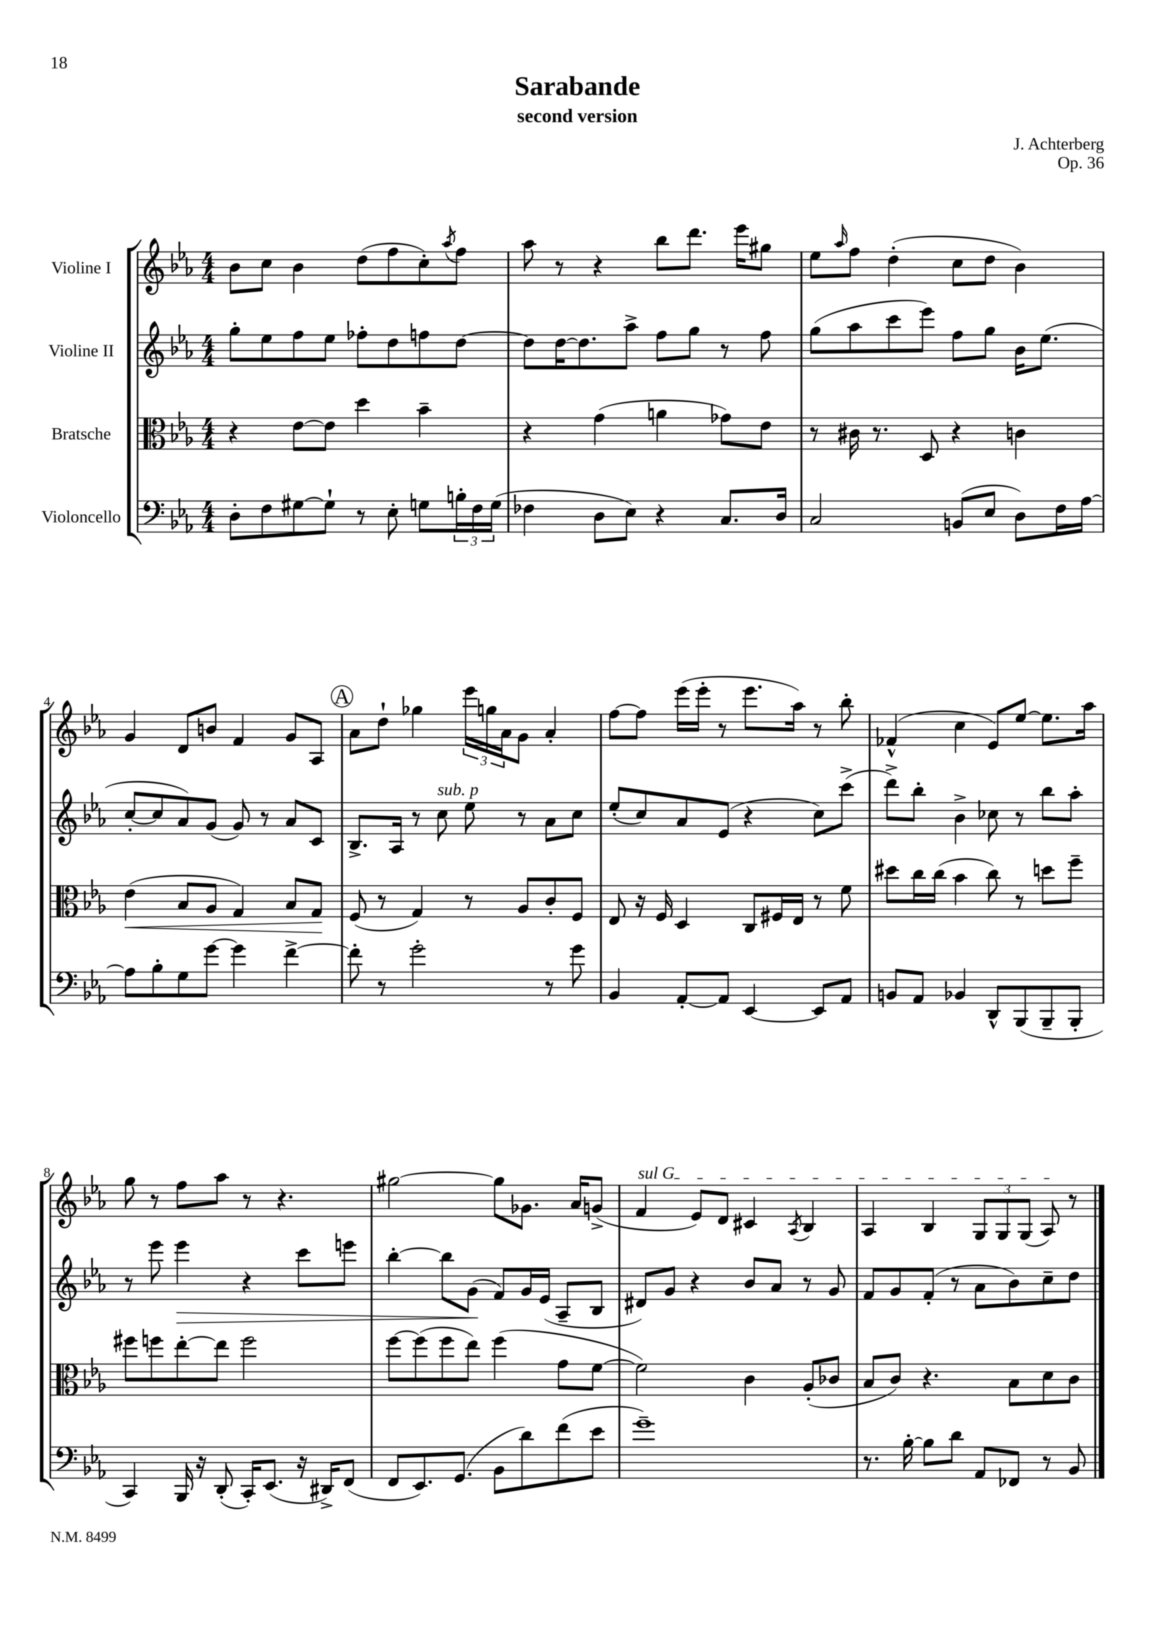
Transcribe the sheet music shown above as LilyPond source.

\header { title = "Sarabande" composer = "J. Achterberg" subtitle = "second version" opus = "Op. 36" }
<<
\new StaffGroup <<
\new Staff = "s0" \with { instrumentName = "Violine I" } {
    \clef treble \key ees \major \numericTimeSignature \time 4/4
    bes'8 c''8 bes'4 d''8( f''8 c''8-.) \acciaccatura { aes''8 } f''8 |
    aes''8 r8 r4 bes''8 d'''8. ees'''16 gis''8 |
    ees''8 \grace { aes''16 } f''8 d''4-.( c''8 d''8 bes'4) |
    g'4 d'8 b'8 f'4 g'8 aes8 |
    \mark \markup { \circle "A" } aes'8 d''8-! ges''4 \tuplet 3/2 { ees'''16 g''16 aes'16 } g'8 aes'4-. |
    f''8~ f''8 ees'''16( ees'''16-. r8 ees'''8. aes''16) r8 bes''8-. |
    fes'4-^( c''4 ees'8) ees''8~ ees''8. aes''16 |
    g''8 r8 f''8 aes''8 r8 r4. |
    gis''2~ gis''8 ges'8. aes'16 g'8->( |
    \once \override TextSpanner.bound-details.left.text = \markup { \italic "sul G" } f'4\startTextSpan ees'8) d'8 cis'4 \acciaccatura { aes8 } bes4 |
    aes4 bes4 \tuplet 3/2 { g8 g8 g8( } aes8\stopTextSpan) r8 \bar "|." |
}
\new Staff = "s1" \with { instrumentName = "Violine II" } {
    \clef treble \key ees \major \numericTimeSignature \time 4/4
    g''8-. ees''8 f''8 ees''8 fes''8-. d''8 f''8 d''8~ |
    d''8 d''16~ d''8. aes''8-> f''8 g''8 r8 f''8 |
    g''8( aes''8 c'''8 ees'''8) f''8 g''8 bes'16 ees''8.( |
    c''8~-. c''8 aes'8) g'8( g'8) r8 aes'8 c'8 |
    \mark \markup { \circle "A" } bes8.-> aes16 r8 c''8^\markup { \italic "sub. p" } ees''8 r8 aes'8 c''8 |
    ees''8-.( c''8) aes'8 ees'8( r4 c''8) c'''8->( |
    d'''8->) bes''8-. bes'4-> ces''8 r8 bes''8 aes''8-. |
    r8 ees'''8 ees'''4\> r4 c'''8 e'''8 |
    bes''4~-. bes''8 g'8\!( f'8) g'16 ees'16( aes8-- bes8 |
    dis'8) g'8 r4 bes'8 aes'8 r8 g'8 |
    f'8 g'8 f'8-.( r8 aes'8 bes'8) c''8-- d''8 \bar "|." |
}
\new Staff = "s2" \with { instrumentName = "Bratsche" } {
    \clef alto \key ees \major \numericTimeSignature \time 4/4
    r4 ees'8~ ees'8 d''4 bes'4-- |
    r4 g'4( a'4 ges'8) ees'8 |
    r8 cis'16 r8. d8 r4 c'4 |
    ees'4\<( bes8 aes8 g4) bes8 g8\! |
    \mark \markup { \circle "A" } f8( r8 g4) r8 aes8 c'8-. f8 |
    ees8 r16 f16 d4 c8 fis16 ees16 r8 f'8 |
    dis''8 c''16 c''16( bes'4 c''8) r8 d''8 f''8-- |
    fis''8 f''8 ees''8~-. ees''8 f''2 |
    f''8~ f''8( f''8 ees''8) f''4( g'8 f'8~ |
    f'2) c'4 aes8-.( ces'8 |
    bes8 c'8) r4. bes8 d'8 c'8 \bar "|." |
}
\new Staff = "s3" \with { instrumentName = "Violoncello" } {
    \clef bass \key ees \major \numericTimeSignature \time 4/4
    d8-. f8 gis8~ gis8-! r8 ees8-. g8 \tuplet 3/2 { b16-. f16 g16( } |
    fes4 d8 ees8) r4 c8. d16 |
    c2 b,8( ees8 d8) f16 aes16~ |
    aes8 bes8-. g8 g'8~ g'4 f'4~-> |
    \mark \markup { \circle "A" } f'8-. r8 g'2-. r8 g'8 |
    bes,4 aes,8~-. aes,8 ees,4~ ees,8 aes,8 |
    b,8 aes,8 bes,4 d,8-^ bes,,8( bes,,8-- bes,,8-. |
    c,4) bes,,16 r16 d,8-.( c,16-.) ees,8.( r16 dis,16->) f,8( |
    f,8 ees,8.) g,8.( bes,8 d'8) f'8( ees'8 |
    g'1--) |
    r8. bes16~-. bes8 d'8 aes,8 fes,8 r8 bes,8 \bar "|." |
}
>>
>>
